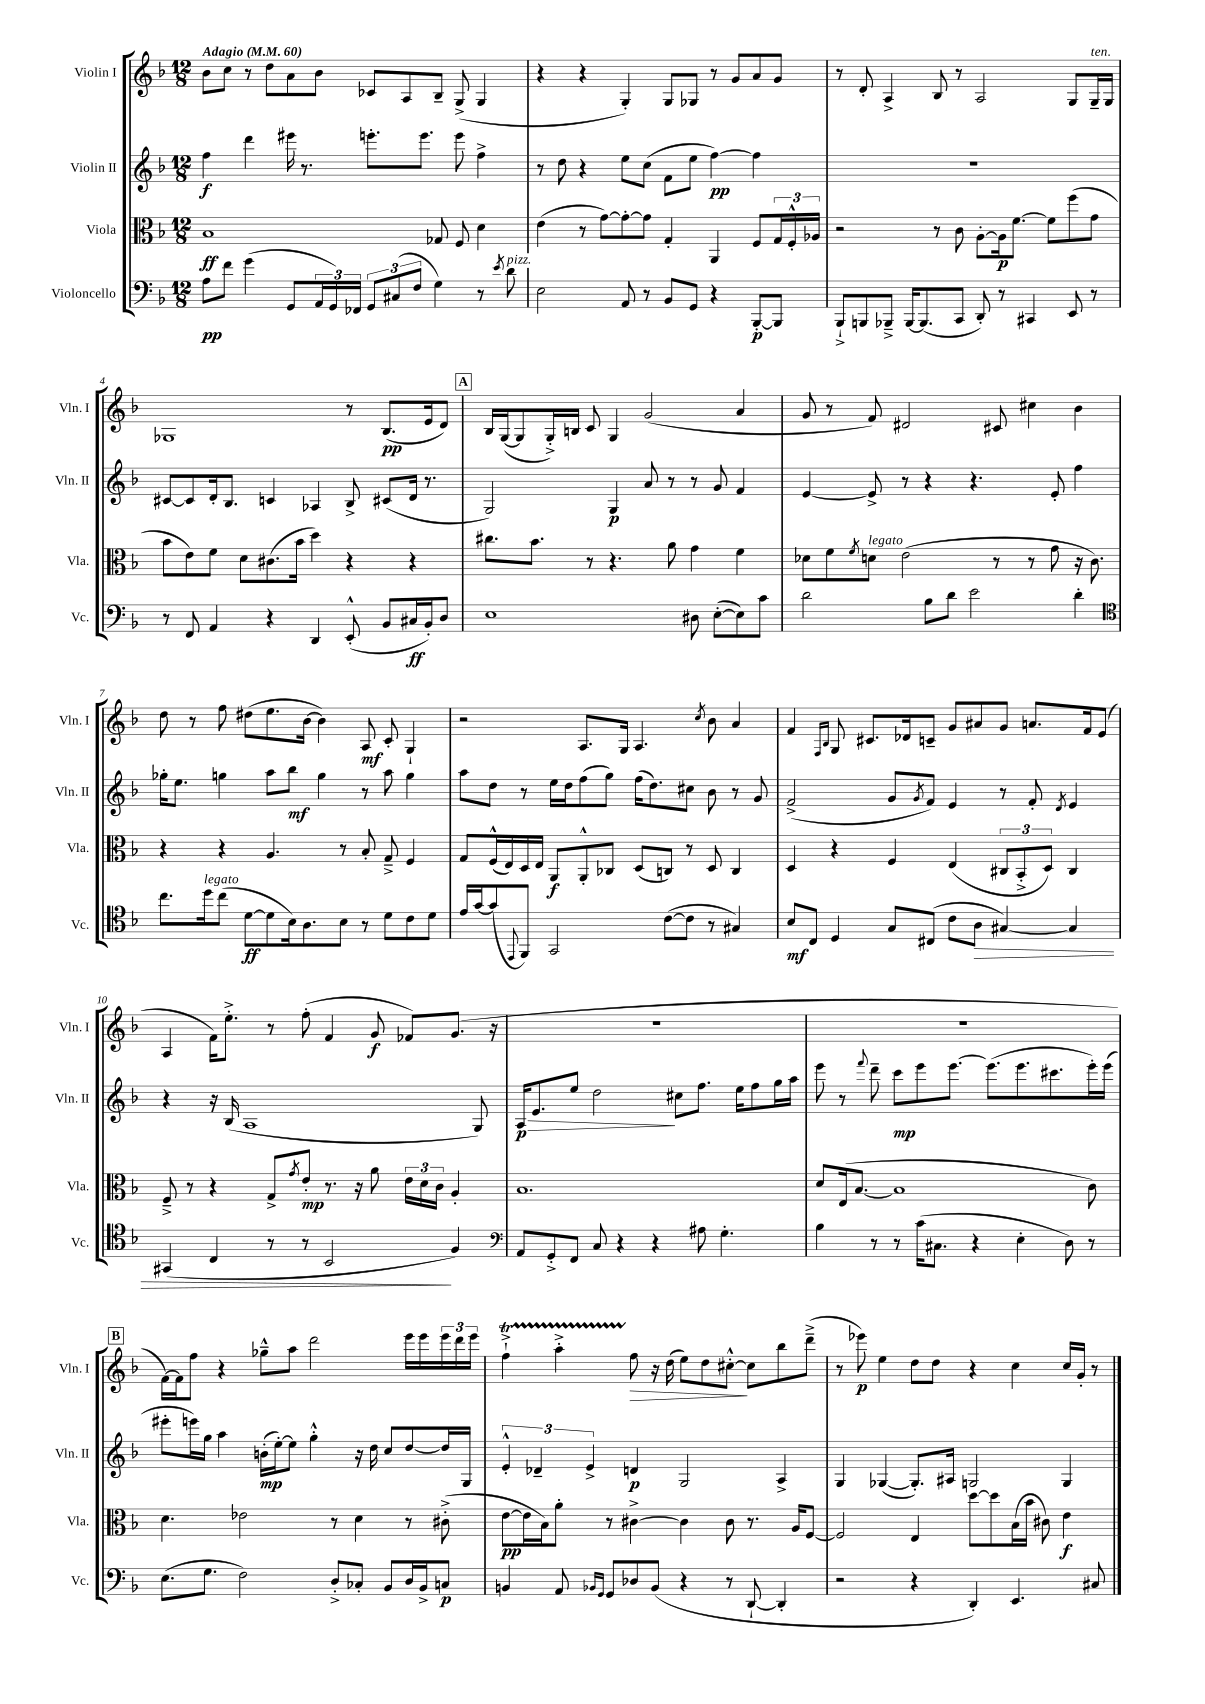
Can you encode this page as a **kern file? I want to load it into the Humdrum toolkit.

**kern	**dynam	**kern	**dynam	**kern	**dynam	**kern	**dynam
*part4	*part4	*part3	*part3	*part2	*part2	*part1	*part1
*staff4	*staff4	*staff3	*staff3	*staff2	*staff2	*staff1	*staff1
*I"Violoncello	*	*I"Viola	*	*I"Violin II	*	*I"Violin I	*
*I'Vc.	*	*I'Vla.	*	*I'Vln. II	*	*I'Vln. I	*
*clefF4	*	*clefC3	*	*clefG2	*	*clefG2	*
*k[b-]	*	*k[b-]	*	*k[b-]	*	*k[b-]	*
*M12/8	*	*M12/8	*	*M12/8	*	*M12/8	*
*MM60	*	*MM60	*	*MM60	*	*MM60	*
=1	=1	=1	=1	=1	=1	=1	=1
!	!	!	!	!	!	!LO:TX:a:B:t=Adagio	!
8A\L	pp	1B-	ff	4ff\	f	8b-\L	.
8f\J	.	.	.	.	.	8cc\J	.
(4g\	.	.	.	4ddd\	.	8r	.
.	.	.	.	.	.	8dd\L	.
8GG/L	.	.	.	16eee#X\	.	8a\	.
.	.	.	.	8.r	.	.	.
24AA/L	.	.	.	.	.	8b-\J	.
24GG/)	.	.	.	.	.	.	.
24FF-X/JJ	.	.	.	.	.	.	.
12GG/L	.	.	.	8.eeen'\L	.	8c-X/L	.
(12C#X/	.	.	.	.	.	.	.
.	.	.	.	.	.	8A/	.
12F/J	.	.	.	.	.	.	.
.	.	.	.	8.eee\J	.	.	.
4G\)	.	8G-X/	.	.	.	8B-~/J	.
.	.	8F/	.	8eee\	.	(8G^/	.
8r	.	4d\	.	4ff^\	.	4G/	.
8qe/	.	.	.	.	.	.	.
!LO:TX:a:i:t=pizz.	!	!	!	!	!	!	!
8d\	.	.	.	.	.	.	.
=2	=2	=2	=2	=2	=2	=2	=2
2E\	.	(4e\	.	8r	.	4r	.
.	.	.	.	8dd\	.	.	.
.	.	8r	.	4r	.	4r	.
.	.	[8g\L)	.	.	.	.	.
8AA/	.	8g'\_	.	8ee\L	.	4G'/)	.
8r	.	8g\J]	.	(8cc\J	.	.	.
8BB-/L	.	4G'/	.	8f\L	.	8G/L	.
8GG/J	.	.	.	8ee\J	.	8G-X/J	.
4r	.	4AA/	.	[4ff\)	pp	8r	.
.	.	.	.	.	.	8g/L	.
[8BBB-'/L	p	8F/L	.	4ff\]	.	8a/	.
8BBB-/J]	.	24G/L	.	.	.	8g/J	.
.	.	24F'^^/	.	.	.	.	.
.	.	24A-X/JJ	.	.	.	.	.
=3	=3	=3	=3	=3	=3	=3	=3
8BBB-`^/L	.	2r	.	1.r	.	8r	.
8BBBn/	.	.	.	.	.	8d'/	.
8BBB-X~^/J	.	.	.	.	.	4A^/	.
[16BBB-/KL	.	.	.	.	.	.	.
(8.BBB-/]	.	.	.	.	.	.	.
.	.	8r	.	.	.	8B-/	.
8CC/J	.	8c\	.	.	.	8r	.
8DD'/)	.	[8A'\L	.	.	.	2A/	.
8r	.	16A\k]	p	.	.	.	.
.	.	[8.f\J	.	.	.	.	.
4CC#X/	.	.	.	.	.	.	.
.	.	8f\L]	.	.	.	.	.
8EE/	.	(8ff\	.	.	.	8G/L	.
!	!	!	!	!	!	!LO:TX:a:i:t=ten.	!
8r	.	8g\J	.	.	.	16G~/L	.
.	.	.	.	.	.	16G/JJ	.
!!LO:LB:g=z
=4	=4	=4	=4	=4	=4	=4	=4
8r	.	8b-\L	.	[8c#X/L	.	1G-X	.
8FF/	.	8e\)	.	8c#/]	.	.	.
4AA/	.	8f\J	.	16d'/k	.	.	.
.	.	.	.	8.B-/J	.	.	.
.	.	8d\L	.	.	.	.	.
4r	.	(8.c#X\	.	4cn/	.	.	.
.	.	16b-\Jk	.	.	.	.	.
4DD/	.	4dd\)	.	4A-X/	.	.	.
(8EE'^^/	.	4r	.	8B-^/	.	8r	.
8BB-/L	.	.	.	(8c#X/L	.	(8.B-/L	pp
16C#X/L	ff	4r	.	16d/Jk	.	.	.
16BB-'/J)	.	.	.	8.r	.	16e/k	.
8D/J	.	.	.	.	.	8d/J)	.
!!LO:REH:place=s1:t=A
=5	=5	=5	=5	=5	=5	=5	=5
1E	.	8.cc#X\L	.	2G/)	.	16B-/LL	.
.	.	.	.	.	.	([16G/J	.
.	.	.	.	.	.	8G/]	.
.	.	8.b-\J	.	.	.	.	.
.	.	.	.	.	.	16G'^/L)	.
.	.	.	.	.	.	16Bn/JJ	.
.	.	8r	.	.	.	8c/	.
.	.	4.r	.	4G/	p	4G/	.
.	.	.	.	8a/	.	(2g/	.
.	.	8a\	.	8r	.	.	.
8D#X\	.	4g\	.	8r	.	.	.
([8E'\L	.	.	.	8g/	.	.	.
8E\])	.	4f\	.	4f/	.	4a/	.
8c\J	.	.	.	.	.	.	.
=6	=6	=6	=6	=6	=6	=6	=6
2d\	.	8d-X\L	.	[4e/	.	8g/	.
.	.	8f\	.	.	.	8r	.
.	.	8qf/	.	.	.	.	.
!	!	!LO:TX:a:i:t=legato	!	!	!	!	!
.	.	8dn\J	.	8e^/]	.	8f/)	.
.	.	(2e\	.	8r	.	2d#X/	.
8B-\L	.	.	.	4r	.	.	.
8d\J	.	.	.	.	.	.	.
2e\	.	.	.	4.r	.	.	.
.	.	8r	.	.	.	8c#X/	.
.	.	8r	.	.	.	4cc#X\	.
.	.	8g\	.	8e'/	.	.	.
4d'\	.	16r	.	4ff\	.	4b-\	.
.	.	8.c\)	.	.	.	.	.
!!LO:LB:g=z
=7	=7	=7	=7	=7	=7	=7	=7
*clefC4	*	*	*	*	*	*	*
8.cc\L	.	4r	.	16gg-X'\KL	.	8dd\	.
.	.	.	.	8.ee\J	.	.	.
.	.	.	.	.	.	8r	.
!LO:TX:a:i:t=legato	!	!	!	!	!	!	!
16dd\k	.	.	.	.	.	.	.
(8cc\J	.	4r	.	4ggn\	.	8ff\	.
[8d\L	ff	.	.	.	.	(8dd#X\L	.
8d\]	.	4.A/	.	8aa\L	.	8.ee\	.
16B-\k)	.	.	.	8bb-\J	mf	.	.
8.A\	.	.	.	.	.	[16b-\Jk	.
.	.	.	.	4gg\	.	4b-\])	.
8B-\J	.	8r	.	.	.	.	.
8r	.	8B-'/	.	8r	.	8A/	mf
8d\L	.	8G~^/	.	8aa\	.	8c'/	.
8c\	.	4F/	.	4gg\	.	4G`/	.
8d\J	.	.	.	.	.	.	.
=8	=8	=8	=8	=8	=8	=8	=8
16e/LL	.	8G/L	.	8aa\L	.	2r	.
[16g/J	.	.	.	.	.	.	.
(8g/]	.	(16F^^/L	.	8dd\J	.	.	.
.	.	16E/)	.	.	.	.	.
8qqEE/	.	.	.	.	.	.	.
8FF/J)	.	16D/	.	8r	.	.	.
.	.	16E/JJ	.	.	.	.	.
2GG/	.	8AA/L	f	16ee\LL	.	.	.
.	.	.	.	16dd\J	.	.	.
.	.	8AA'^^/	.	(8ff\	.	8.A/L	.
.	.	8C-X/J	.	8gg\J)	.	.	.
.	.	.	.	.	.	16G/Jk	.
.	.	(8D/L	.	(16ff\KL	.	4.A/	.
.	.	.	.	8.dd\)	.	.	.
([8c\L	.	8Cn/J)	.	.	.	.	.
8c\J]	.	8r	.	8cc#X\J	.	.	.
.	.	.	.	.	.	8qcc/	.
8r	.	8D/	.	8b-\	.	8b-\	.
4G#X/)	.	4C/	.	8r	.	4a/	.
.	.	.	.	8g/	.	.	.
=9	=9	=9	=9	=9	=9	=9	=9
8B-/L	mf	4D/	.	(2f^/	.	4f/	.
8C/J	.	.	.	.	.	.	.
.	.	.	.	.	.	16qqF/LL	.
.	.	.	.	.	.	16qqB-/JJ	.
4D/	.	4r	.	.	.	8G/	.
.	.	.	.	.	.	8.c#X/L	.
8G/L	.	4F/	.	8g/L	.	.	.
.	.	.	.	.	.	16d-X/k	.
.	.	.	.	8qg/	.	.	.
(8C#X/J	.	.	.	8f/J)	.	8cn~/J	.
8c\L	.	(4E/	.	4e/	.	8g/L	.
!	!LO:HP:b	!	!	!	!	!	!
8A\J	>	.	.	.	.	8a#X/	.
[4G#X/)	.	12C#X/L	.	8r	.	8g/J	.
.	.	12BB-'^/	.	.	.	.	.
.	.	.	.	8f'/	.	8.an/L	.
.	.	12D/J)	.	.	.	.	.
.	.	.	.	8qd/	.	.	.
4G#/]	.	4C#/	.	4e/	.	.	.
.	.	.	.	.	.	16f/k	.
.	.	.	.	.	.	(8e/J	.
!!LO:LB:g=z
=10	=10	=10	=10	=10	=10	=10	=10
(4GG#X/	.	8F~^/	.	4r	.	4A/	.
.	.	8r	.	.	.	.	.
4C/	.	4r	.	16r	.	16f\KL)	.
.	.	.	.	(16B-/	.	8.ee'^\J	.
.	.	.	.	1A	.	.	.
8r	.	8G^/L	.	.	.	8r	.
.	.	8qg/	.	.	.	.	.
8r	.	8e'/J	mp	.	.	(8ff'\	.
2BB-/	.	8.r	.	.	.	4f/	.
.	.	16r	.	.	.	.	.
.	.	8a\	.	.	.	8g/	f
.	.	24e\LL	.	.	.	8f-X/L)	.
.	.	24d\	.	.	.	.	.
.	.	24c\JJ	.	.	.	.	.
4F/)	]	4A'/	.	.	.	(8.g/J	.
.	.	.	.	8G/)	.	.	.
.	.	.	.	.	.	16r	.
=11	=11	=11	=11	=11	=11	=11	=11
*clefF4	*	*	*	*	*	*	*
!	!	!	!	!	!LO:HP:b	!	!
8AA/L	.	1.B-	.	16A/KL	> p	1.r	.
.	.	.	.	8.e/	.	.	.
8GG'^/	.	.	.	.	.	.	.
8FF/J	.	.	.	8ee/J	.	.	.
8C/	.	.	.	2dd\	.	.	.
4r	.	.	.	.	.	.	.
4r	.	.	.	.	.	.	.
.	.	.	.	8cc#X\L	]	.	.
8A#X\	.	.	.	8.ff\J	.	.	.
4.G'\	.	.	.	.	.	.	.
.	.	.	.	16ee\KL	.	.	.
.	.	.	.	8ff\	.	.	.
.	.	.	.	16gg\L	.	.	.
.	.	.	.	16aa\JJ	.	.	.
=12	=12	=12	=12	=12	=12	=12	=12
4B-\	.	8d/L	.	8eee\	.	1.r	.
.	.	(16E/k	.	8r	.	.	.
.	.	[8.B-/J	.	.	.	.	.
.	.	.	.	8qqfff/	.	.	.
8r	.	.	.	8ddd~\	.	.	.
8r	.	1B-]	.	8ccc\L	mp	.	.
(16c\KL	.	.	.	8eee\	.	.	.
8.C#X\J	.	.	.	.	.	.	.
.	.	.	.	[8.eee\J	.	.	.
4r	.	.	.	.	.	.	.
.	.	.	.	(8.eee\L]	.	.	.
4E'\	.	.	.	8.eee\	.	.	.
.	.	.	.	8.ccc#X\	.	.	.
8D\)	.	.	.	.	.	.	.
8r	.	8c\)	.	16eee'\L)	.	.	.
.	.	.	.	(16eee\JJ	.	.	.
!!LO:LB:g=z
!!LO:REH:place=s1:t=B
=13	=13	=13	=13	=13	=13	=13	=13
(8.E\L	.	4.d\	.	8eee#X'\L	.	[16f\LL)	.
.	.	.	.	.	.	16f\J]	.
.	.	.	.	16eeen\L)	.	8ff\J	.
8.G\J	.	.	.	16gg\JJ	.	.	.
.	.	.	.	4aa\	.	4r	.
2F\)	.	2e-X\	.	.	.	.	.
.	.	.	.	(16bn'\LL	mp	8gg-X~^^\L	.
.	.	.	.	[16ee'\J)	.	.	.
.	.	.	.	8ee\J]	.	8aa\J	.
.	.	.	.	4gg'^^\	.	2ddd\	.
8D'^/L	.	8r	.	.	.	.	.
8C-X'/J	.	4d\	.	16r	.	.	.
.	.	.	.	16dd\	.	.	.
8BB-/L	.	.	.	8cc/L	.	.	.
16D/L	.	8r	.	[8dd/	.	16eee\LL	.
16BB-^/J	.	.	.	.	.	16eee\	.
8Cn/J	p	(8c#X'^\	.	16dd/L]	.	24eee\	.
.	.	.	.	.	.	24ddd\	.
.	.	.	.	16G/JJ	.	.	.
.	.	.	.	.	.	24eee\JJ	.
=14	=14	=14	=14	=14	=14	=14	=14
4BBn/	.	[8e\L	pp	6e'^^/	.	4ffT`^\	.
.	.	16e\L]	.	.	.	.	.
.	.	.	.	6d-X~/	.	.	.
.	.	16B-\J)	.	.	.	.	.
8AA/	.	8a'\J	.	.	.	4aaTTT'^\	.
.	.	.	.	6e^/	.	.	.
16qqBB-X/LL	.	.	.	.	.	.	.
16qqGG/JJ	.	.	.	.	.	.	.
8GG/L	.	8r	.	.	.	.	.
!	!	!	!	!	!	!	!LO:HP:b
8D-X/	.	[4c#X^\	.	4dn/	p	8ff\	>
(8BB-/J	.	.	.	.	.	16r	.
.	.	.	.	.	.	(16dd\	.
4r	.	4c#\]	.	2G/	.	8ee\L)	.
.	.	.	.	.	.	8dd\	.
8r	.	8c#\	.	.	.	[8cc#X'^^\J	.
[8DD`/	.	8.r	.	.	.	8cc#\L]	]
4DD'/]	.	.	.	4A^/	.	8bb-\	.
.	.	16A/KL	.	.	.	.	.
.	.	[8F/J	.	.	.	(8ddd~^\J	.
=15	=15	=15	=15	=15	=15	=15	=15
2r	.	2F/]	.	4G/	.	8r	.
.	.	.	.	.	.	8eee-X\)	p
.	.	.	.	([4G-X/	.	4ee\	.
4r	.	4E/	.	8.G-'/L])	.	8dd\L	.
.	.	.	.	.	.	8dd\J	.
.	.	.	.	16A#X/Jk	.	.	.
4DD'/)	.	[8dd\L	.	2Gn/	.	4r	.
.	.	8dd\]	.	.	.	.	.
4.EE/	.	(16B-\L	.	.	.	4cc\	.
.	.	16b-\JJ	.	.	.	.	.
.	.	8c#X\)	.	.	.	.	.
.	.	4e\	f	4G/	.	16cc/LL	.
.	.	.	.	.	.	16g'/JJ	.
8C#X/	.	.	.	.	.	8r	.
==	==	==	==	==	==	==	==
*-	*-	*-	*-	*-	*-	*-	*-
